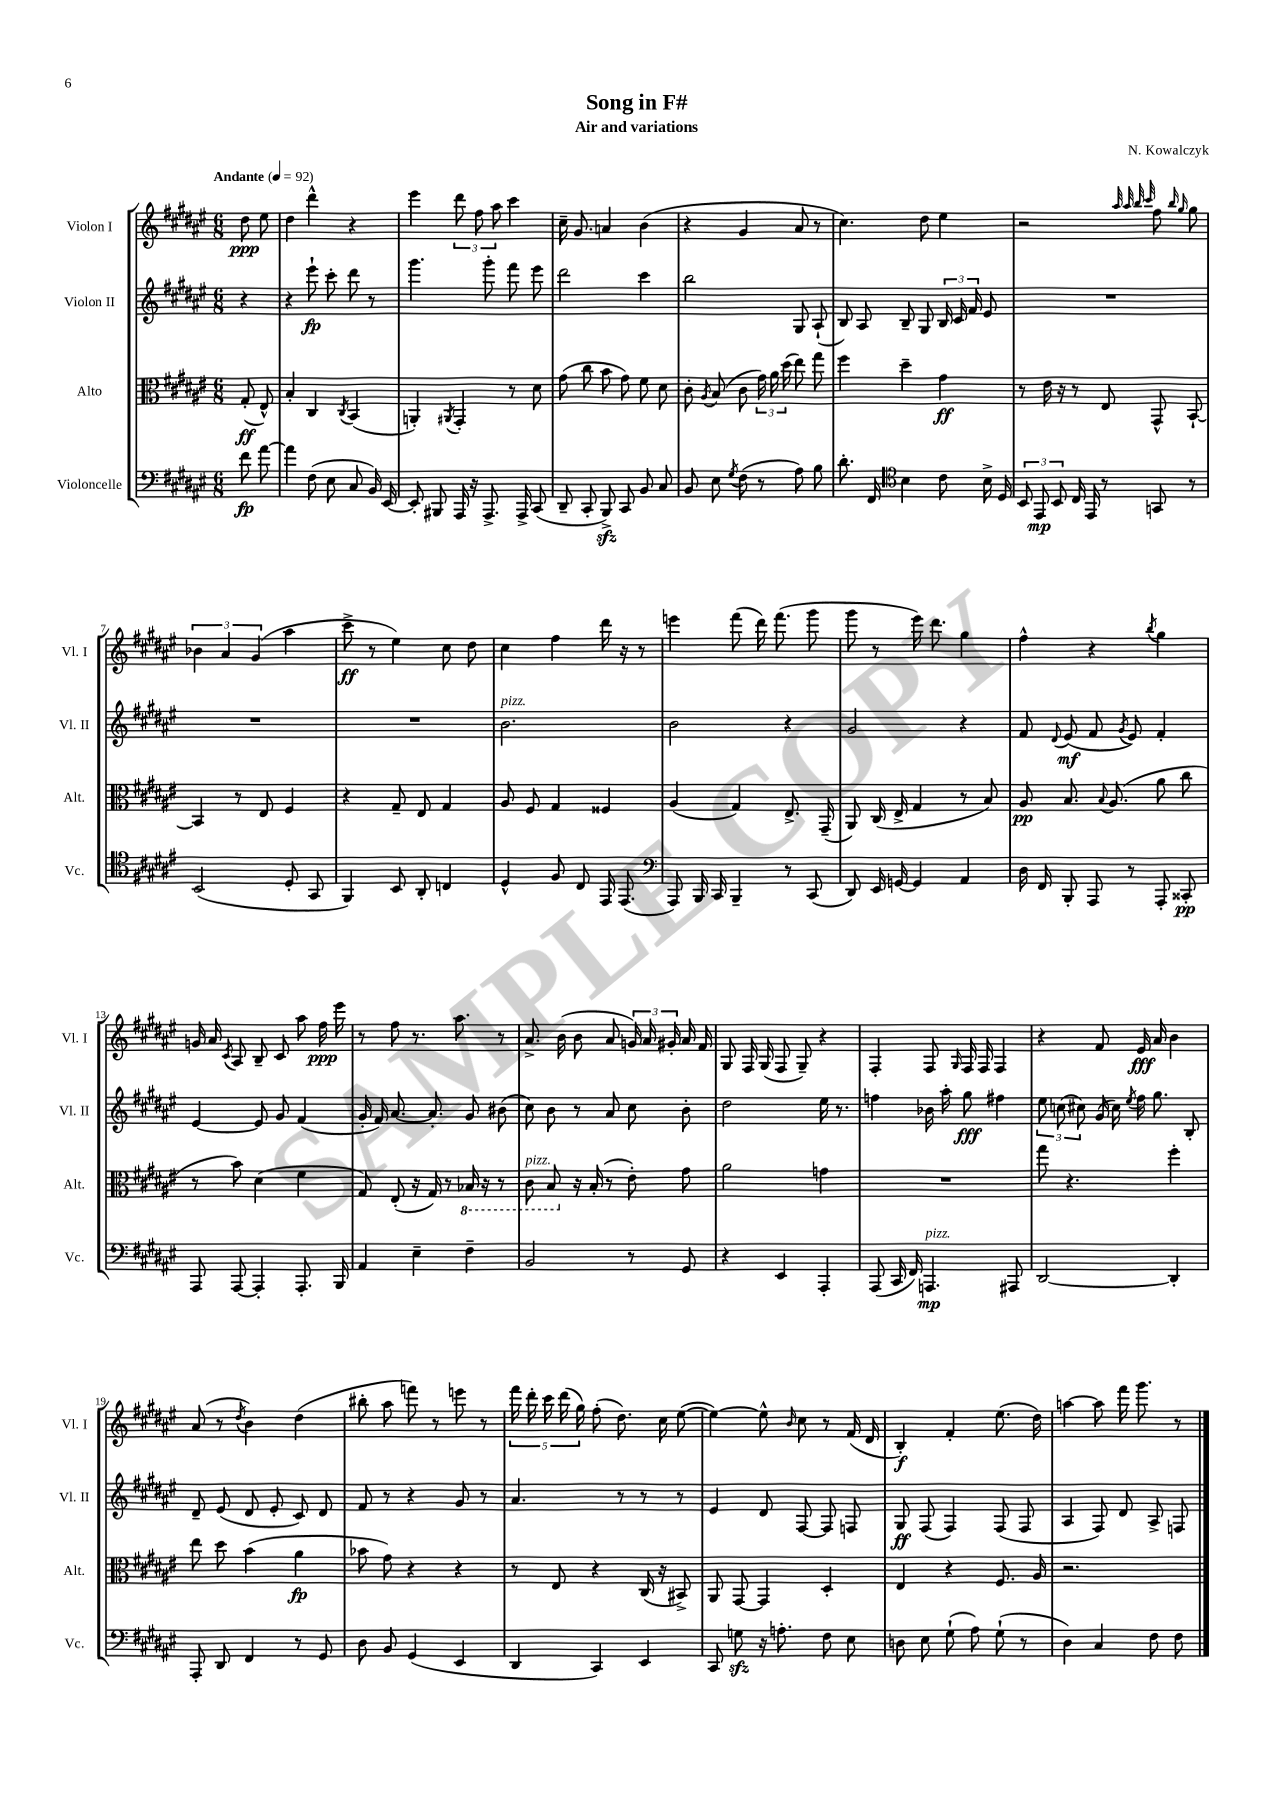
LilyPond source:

\header { title = "Song in F#" composer = "N. Kowalczyk" subtitle = "Air and variations" }
<<
\new StaffGroup <<
\new Staff = "s0" \with { instrumentName = "Violon I" shortInstrumentName = "Vl. I" } {
    \clef treble \key fis \major \numericTimeSignature \time 6/8 \partial 4 \tempo "Andante" 4 = 92
    \autoBeamOff dis''8\ppp eis''8 |
    dis''4 dis'''4-^ r4 |
    eis'''4 \tuplet 3/2 { dis'''8 fis''8 ais''8 } cis'''4 |
    cis''16-- gis'8. a'4 b'4( |
    r4 gis'4 ais'8 r8 |
    cis''4.) dis''8 eis''4 |
    r2 \grace { ais''32 ais''32 b''32 cis'''32 } fis''8 \grace { b''16 gis''16 } gis''8 |
    \tuplet 3/2 { bes'4 ais'4 gis'4( } ais''4 |
    cis'''8->\ff r8 eis''4) cis''8 dis''8 |
    cis''4 fis''4 dis'''16 r16 r8 |
    e'''4 fis'''8( dis'''16) fis'''8.( gis'''8 |
    gis'''8 r8 eis'''16) dis'''8. gis''4 |
    fis''4-^ r4 \acciaccatura { b''8 } gis''4 |
    g'16 ais'16 \acciaccatura { cis'8 } ais8 b8-- cis'8 ais''8 fis''16\ppp eis'''16 |
    r8 fis''8 r8. ais''8. r8 |
    ais'8.-> b'16( b'8 ais'8 \tuplet 3/2 { g'16) ais'16 gis'16-. } ais'16 fis'16 |
    gis8 fis16 gis16( fis8 gis8--) r4 |
    fis4-. fis8 \grace { gis16 } fis16 fis16 fis4 |
    r4 fis'8 eis'16\fff ais'16 b'4 |
    ais'8( r8 \acciaccatura { dis''8 } b'4) dis''4( |
    bis''8-. ais''8 f'''8) r8 e'''8 r8 |
    \tuplet 5/4 { fis'''16 dis'''16-. cis'''16 dis'''16( gis''16) } fis''8-.( dis''8.) cis''16 eis''8~( |
    eis''4~) eis''8-^ \grace { b'16 } cis''8 r8 fis'16( dis'16 |
    b4-.\f) fis'4-. eis''8.( dis''16) |
    a''4~ a''8 fis'''16 gis'''8. r8 \bar "|." |
}
\new Staff = "s1" \with { instrumentName = "Violon II" shortInstrumentName = "Vl. II" } {
    \clef treble \key fis \major \numericTimeSignature \time 6/8 \partial 4
    \autoBeamOff r4 |
    r4 eis'''8-!\fp cis'''8-. dis'''8 r8 |
    gis'''4. gis'''8-. fis'''8 eis'''8 |
    dis'''2 cis'''4 |
    b''2 gis8 ais8-!( |
    b8) ais8 b8-- gis8 \tuplet 3/2 { b16 cis'16 fis'16 } eis'8 |
    R2. |
    R2. |
    R2. |
    b'2.^\markup { \italic "pizz." } |
    b'2 r4 |
    gis'2 r4 |
    fis'8 \appoggiatura { dis'8 } eis'8\mf( fis'8 \acciaccatura { gis'8 } eis'8) fis'4-. |
    eis'4~ eis'8 gis'8 fis'4( |
    gis'16-. fis'16) ais'8.~ ais'8.-. gis'8 bis'8( |
    cis''8) b'8 r8 ais'8 cis''8 b'8-. |
    dis''2 eis''16 r8. |
    f''4 bes'16 ais''16-. gis''8\fff fis''4 |
    \tuplet 3/2 { eis''8 c''8( cis''8) } gis'16( cis''16) \acciaccatura { eis''8 } fis''16 gis''8. b8-. |
    dis'8-- eis'8( dis'8 eis'8-. cis'8) dis'8 |
    fis'8 r8 r4 gis'8 r8 |
    ais'4. r8 r8 r8 |
    eis'4 dis'8 fis8~ fis8 f8 |
    gis8\ff fis8( fis4) fis8( fis8 |
    ais4 fis8) dis'8 ais8-> f8 \bar "|." |
}
\new Staff = "s2" \with { instrumentName = "Alto" shortInstrumentName = "Alt." } {
    \clef alto \key fis \major \numericTimeSignature \time 6/8 \partial 4
    \autoBeamOff gis8-.\ff( eis8-^) |
    b4-. cis4 \acciaccatura { cis8 } b,4( |
    a,4-.) \acciaccatura { ais,8 } gis,4-. r8 dis'8 |
    gis'8( cis''8 b'8 gis'8) fis'8 dis'8 |
    cis'8-. \acciaccatura { ais8 } b8( cis'8 \tuplet 3/2 { gis'16) ais'16 dis''16( } eis''8) gis''8 |
    fis''4 dis''4-- gis'4\ff |
    r8 eis'16 r16 r8 eis8 gis,8-^ b,8~-! |
    b,4 r8 eis8 fis4 |
    r4 gis8-- eis8 gis4 |
    ais8 fis8 gis4 fisis4 |
    ais4( gis4) eis8.-> gis,16--( |
    ais,8) cis16( eis16-> gis4 r8 b8) |
    ais8\pp b8. \appoggiatura { b8 } ais8.( ais'8 cis''8 |
    r8 b'8) dis'4( fis'4 |
    gis8) eis8-.( r16 gis16) r8 \ottava #-1 bes,16 r16 r8 |
    cis8^\markup { \italic "pizz." } b,8 \ottava #0 r16 b16-.( r8 eis'8-.) gis'8 |
    ais'2 g'4 |
    R2. |
    gis''8 r4. fis''4-. |
    eis''8 dis''8 b'4( ais'4\fp |
    bes'8 gis'8) r4 r4 |
    r8 eis8 r4 cis16( r16 bis,8->) |
    ais,8 gis,8~ gis,4 dis4-. |
    eis4 r4 fis8. ais16 |
    r2. \bar "|." |
}
\new Staff = "s3" \with { instrumentName = "Violoncelle" shortInstrumentName = "Vc." } {
    \clef bass \key fis \major \numericTimeSignature \time 6/8 \partial 4
    \autoBeamOff fis'8\fp ais'8~ |
    ais'4 fis8( eis8 cis8 b,16) eis,16~ |
    eis,8-. bis,,8 ais,,16 r16 ais,,8.-> ais,,16-> cis,8( |
    dis,8-- cis,8-. b,,8->\sfz) cis,8 b,8 cis8 |
    b,8 eis8 \acciaccatura { gis8 } fis8( r8 ais8) b8 |
    dis'8.-. fis,16 \clef tenor b4 cis'8 b16-> dis16 |
    \tuplet 3/2 { b,8 eis,8\mp b,8 } cis16 eis,16 r8 g,8 r8 |
    b,2( dis8-. gis,8 |
    fis,4) b,8 ais,8-. c4 |
    dis4-^ fis8 cis8 eis,16 eis,8.( |
    \clef bass ais,,8) b,,16 cis,16 b,,4-- r8 cis,8( |
    dis,8) eis,16 g,16~ g,4 ais,4 |
    dis16 fis,16 b,,8-. ais,,8 r8 ais,,8-. cisis,8-.\pp |
    ais,,8 ais,,8~ ais,,4-. ais,,8.-. b,,16 |
    ais,4 eis4-- fis4-- |
    b,2 r8 gis,8 |
    r4 eis,4 ais,,4-. |
    ais,,8( cis,16 fis,16) a,,4.\mp^\markup { \italic "pizz." } ais,,8 |
    dis,2~ dis,4-. |
    ais,,8-. dis,8 fis,4 r8 gis,8 |
    dis8 b,8 gis,4( eis,4 |
    dis,4 cis,4) eis,4 |
    cis,8 g8\sfz r16 a8.-. fis8 eis8 |
    d8 eis8 gis8-!( ais8) gis8-!( r8 |
    dis4) cis4 fis8 fis8 \bar "|." |
}
>>
>>
